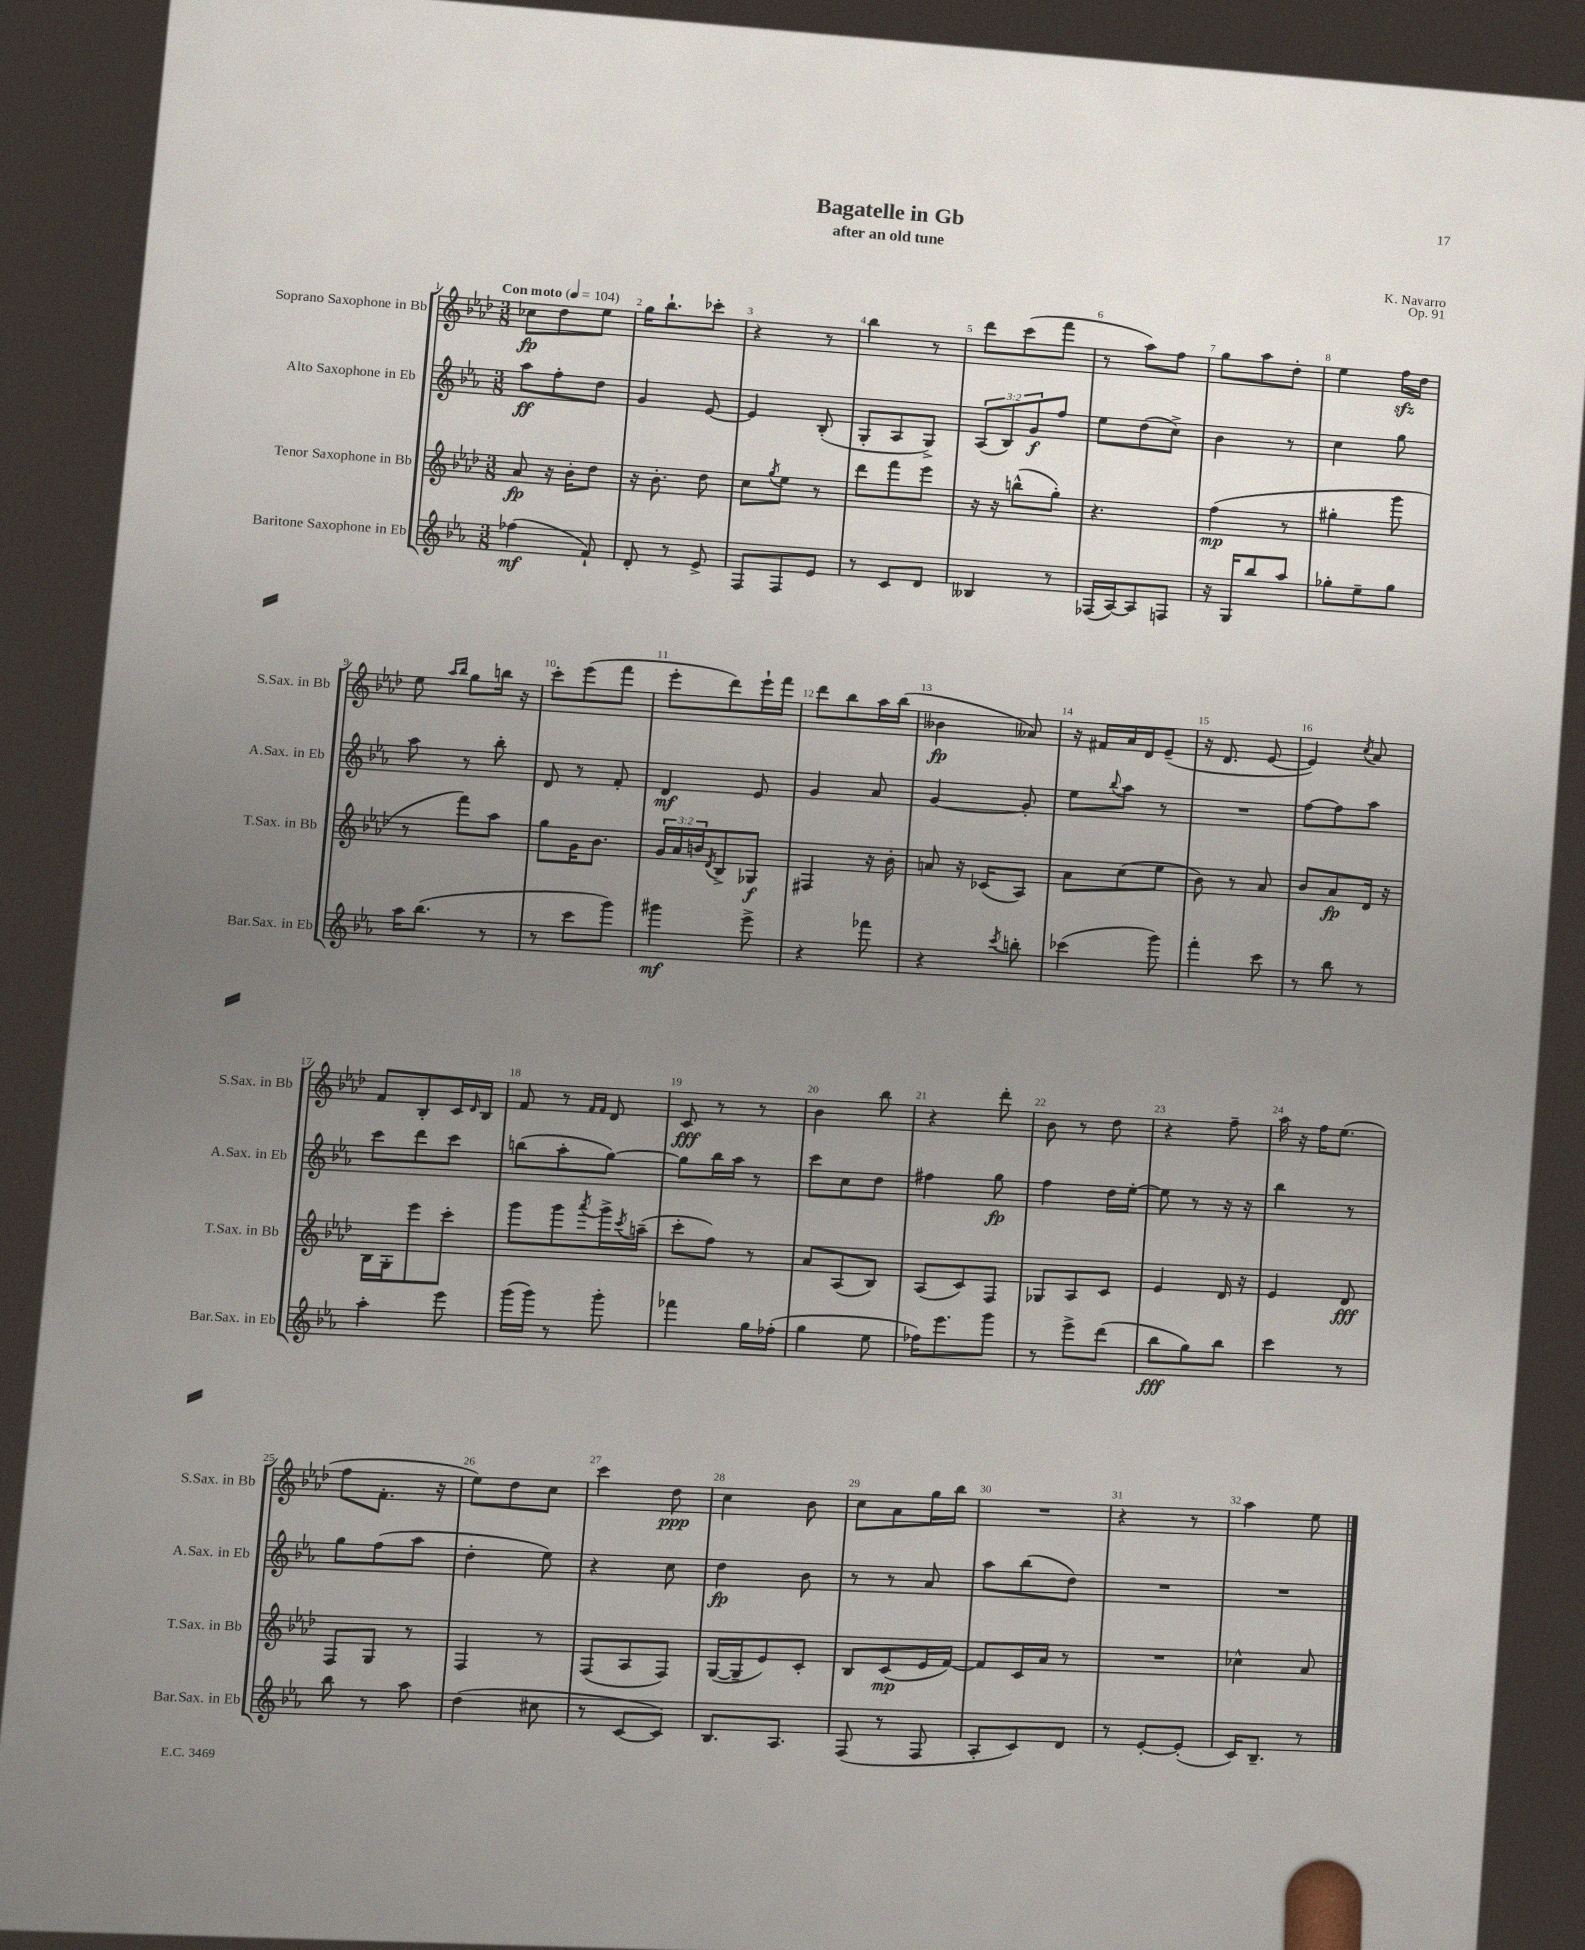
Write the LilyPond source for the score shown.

\header { title = "Bagatelle in Gb" composer = "K. Navarro" subtitle = "after an old tune" opus = "Op. 91" }
<<
\new StaffGroup <<
\new Staff = "s0" \with { instrumentName = "Soprano Saxophone in Bb" shortInstrumentName = "S.Sax. in Bb" } {
    \clef treble \key aes \major \numericTimeSignature \time 3/8 \tempo "Con moto" 4 = 104
    ces''8\fp des''8 ees''8 |
    g''16 bes''8.-! ces'''8-. |
    r4 r8 |
    bes''4 r8 |
    des'''8 c'''8( f'''8 |
    r8 aes''8) f''8 |
    g''8 aes''8 des''8-. |
    ees''4 f''16\sfz des''16 |
    ees''8 \grace { aes''16 bes''16 } g''8 b''16 r16 |
    c'''8-. ees'''8( f'''8 |
    ees'''8-. des'''8) ees'''16-! f'''16 |
    des'''8 bes''8 aes''16 bes''16( |
    beses'4\fp aeses'8) |
    r16 fis'16 aes'16 des'16 ees'8--( |
    r16 des'8. ees'8~ |
    ees'4) \acciaccatura { c''8 } aes'8 |
    f'8 bes8-. c'16 \grace { des'16 } bes16 |
    f'8 r8 \grace { f'16 f'16 } des'8 |
    c'8\fff r8 r8 |
    bes'4 bes''8 |
    r4 des'''8-. |
    bes'8 r8 des''8 |
    r4 f''8-- |
    aes''16 r16 f''16 ees''8.( |
    f''8 f'8.-. r16 |
    ees''8) des''8 c''8 |
    c'''4 des''8\ppp |
    c''4 bes'8 |
    c''8 aes'8 g''16 bes''16 |
    R4. |
    r4 r8 |
    aes''4 ees''8 \bar "|." |
}
\new Staff = "s1" \with { instrumentName = "Alto Saxophone in Eb" shortInstrumentName = "A.Sax. in Eb" } {
    \clef treble \key ees \major \numericTimeSignature \time 3/8 \override Staff.TupletNumber.text = #tuplet-number::calc-fraction-text
    aes''8\ff f''8-. d''8 |
    g'4 ees'8~ |
    ees'4 bes8-.( |
    g8-. aes8 g8->) |
    \tuplet 3/2 { aes8( bes8) g'8\f } f''8 |
    ees''8 d''8( c''8->) |
    bes'4 r8 |
    c''4 g''8 |
    aes''8 r8 bes''8-. |
    d'8 r8 f'8-. |
    d'4\mf ees'8 |
    g'4 aes'8 |
    g'4~ g'8-. |
    ees''8 \appoggiatura { bes''8 } aes''8 r8 |
    R4. |
    f''8~ f''8 aes''8 |
    c'''8 d'''8 c'''8 |
    b''8( aes''8-. g''8~) |
    g''8 bes''16 aes''16 r8 |
    c'''8 c''8 d''8 |
    fis''4 g''8\fp |
    f''4 d''16 ees''16~-. |
    ees''8 r8 r16 r16 |
    bes''4 r8 |
    g''8 f''8( aes''8 |
    d''4-. ees''8) |
    r4 c''8 |
    d''4\fp bes'8 |
    r8 r8 aes'8 |
    aes''8 bes''8( d''8) |
    R4. |
    R4. \bar "|." |
}
\new Staff = "s2" \with { instrumentName = "Tenor Saxophone in Bb" shortInstrumentName = "T.Sax. in Bb" } {
    \clef treble \key aes \major \numericTimeSignature \time 3/8 \override Staff.TupletNumber.text = #tuplet-number::calc-fraction-text
    aes'8\fp r16 bes'16-. des''8 |
    r16 bes'8.-. des''8 |
    c''8 \acciaccatura { g''8 } ees''8 r8 |
    des'''8 f'''8 ees'''8 |
    r16 r16 b''8-^( g''8-.) |
    r4. |
    f''4\mp( r8 |
    gis''4-. g'''8 |
    r8 f'''8) aes''8 |
    g''8 g'16 bes'8. |
    \tuplet 3/2 { g'16 aes'16 b'16 } \acciaccatura { des'8 } bes8-> ges8\f |
    fis4 r16 bes'16-. |
    a'8 r16 ces'16( aes8) |
    aes'8 c''8( ees''8 |
    bes'8) r8 aes'8 |
    bes'8 aes'8\fp des'16 r16 |
    bes16 g16-. ees'''8 c'''8-. |
    g'''8 g'''8 \acciaccatura { aes'''8 } g'''16-> \acciaccatura { c'''8 } a''16--( |
    c'''8-. f''8) r8 |
    aes'8 aes8( bes8) |
    aes8( c'8) f8 |
    ges8 aes8 c'8 |
    ees'4 des'16 r16 |
    ees'4 des'8\fff |
    f8 g8 r8 |
    f4 r8 |
    f8( aes8 f8) |
    g16~( g16-- ees'8) c'8-. |
    bes8 c'8\mp( ees'16 f'16~) |
    f'8 c'16 aes'16 r8 |
    R4. |
    ces''4-^ aes'8 \bar "|." |
}
\new Staff = "s3" \with { instrumentName = "Baritone Saxophone in Eb" shortInstrumentName = "Bar.Sax. in Eb" } {
    \clef treble \key ees \major \numericTimeSignature \time 3/8
    fes''4\mf( f'8-!) |
    d'8-. r8 ees'8-> |
    f8 f8 ees'8 |
    r8 c'8 d'8 |
    beses4 r8 |
    fes16( aes16~) aes8 f8 |
    r16 g16 bes''8 aes''8 |
    ges''8-. ees''8-- ges''8 |
    aes''16 bes''8.( r8 |
    r8 c'''8 g'''8) |
    gis'''4\mf ees'''8-> |
    r4 fes'''8 |
    r4 \acciaccatura { c'''8 } b''8-. |
    ces'''4( g'''8) |
    f'''4-. c'''8 |
    r8 bes''8 r8 |
    aes''4-. ees'''8 |
    g'''16( g'''16) r8 g'''8-. |
    fes'''4 g''16 fes''16-.( |
    g''4 ees''8 |
    fes''16) ees'''8. g'''8 |
    r8 ees'''8-> d'''8( |
    bes''8\fff g''8) bes''8 |
    c'''4 r8 |
    bes''8 r8 aes''8 |
    d''4( cis''8 |
    r8 c'8~ c'8) |
    bes8. aes8. |
    f8( r8 f8 |
    aes8-. c'8) d'8 |
    r8 ees'8~-. ees'8-.( |
    c'16) bes8.-- r8 \bar "|." |
}
>>
>>
\layout { \context { \Score \override BarNumber.break-visibility = ##(#f #t #t) barNumberVisibility = #all-bar-numbers-visible } }
